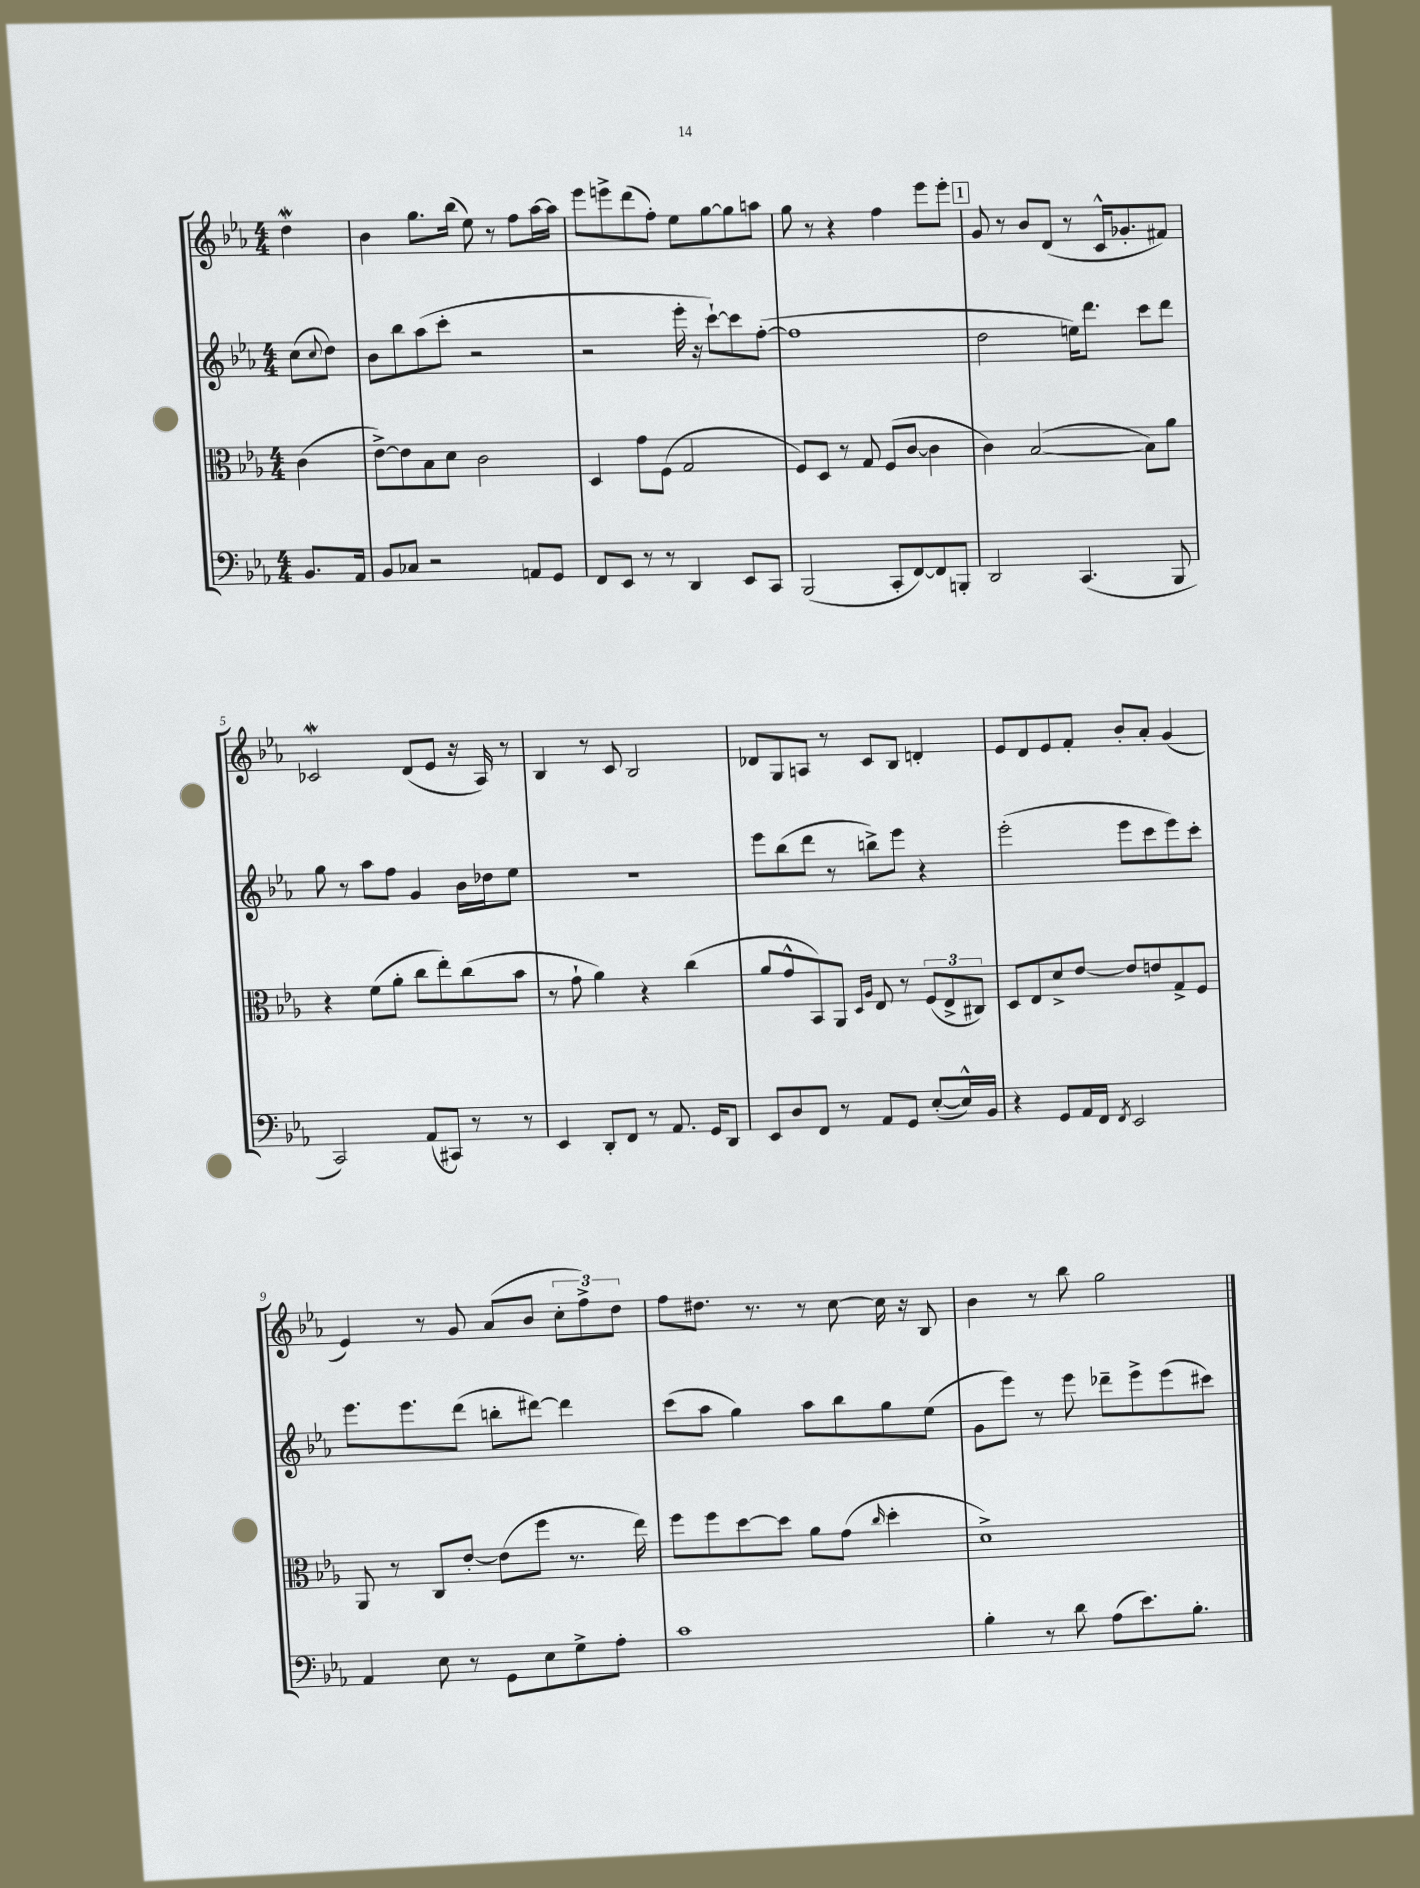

**kern	**kern	**kern	**kern
*staff4	*staff3	*staff2	*staff1
*clefF4	*clefC3	*clefG2	*clefG2
*k[b-e-a-]	*k[b-e-a-]	*k[b-e-a-]	*k[b-e-a-]
*M4/4	*M4/4	*M4/4	*M4/4
8.BB-	(4c	(8cc	4dd
.	.	8qqcc	.
.	.	8dd)	.
16AA-	.	.	.
=	=	=	=
8BB-	[8e-^)	8b-	4b-
8C-	8e-]	8bb-	.
2r	8B-	(8aa-	8.gg
.	8d	8ccc'	.
.	.	.	(16bb-
.	2c	2r	8ee-)
.	.	.	8r
8AA	.	.	8ff
8GG	.	.	[16aa-
.	.	.	16aa-]
=	=	=	=
8FF	4D	2r	8eee-
8EE-	.	.	8eee^
8r	8g	.	(8ddd
8r	(8F	.	8ff')
4DD	2G	16eee-'	8ee-
.	.	16r	.
.	.	[8ccc`)	[8gg
8EE-	.	8ccc]	8gg]
8CC	.	([8ff'	8aa
=	=	=	=
(2BBB-	8F)	1ff]	8gg
.	8D	.	8r
.	8r	.	4r
.	8G	.	.
8CC'	(8F	.	4ff
[8FF)	[8c	.	.
8FF]	4c]	.	8eee-
8BBB'	.	.	8eee-'
=	=	=	=
2DD	4c)	2dd	8g
.	.	.	8r
.	([2B-	.	8b-
.	.	.	(8d
(4.CC	.	16ee)	8r
.	.	8.ddd	.
.	.	.	16c^^
.	.	.	8.g-'
.	8B-])	8ccc	.
8BBB-	8a-	8ddd	8f#)
=	=	=	=
2CC)	4r	8gg	2c-
.	.	8r	.
.	(8f	8aa-	.
.	8a-'	8ff	.
(8AA-	8cc	4g	(8d
8CC#)	8ee-')	.	8e-
8r	(8cc	16b-	16r
.	.	16dd-	16A-)
8r	8b-	8ee-	8r
=	=	=	=
4EE-	8r	1r	4B-
.	8g`	.	.
8DD'	4a-)	.	8r
8FF	.	.	8c
8r	4r	.	2B-
8.AA-	.	.	.
.	(4cc	.	.
16GG	.	.	.
8DD	.	.	.
=	=	=	=
8EE-	8a-	8eee-	8d-
8D	8g^^	(8bb-	8G
8FF	8BB-)	8ddd	8A
8r	8AA-	8r	8r
.	16qqD	.	.
.	16qqA-	.	.
8AA-	8E-	8bb^)	8c
8GG	8r	8eee-	8B-
([8E-'	(12F	4r	4d'
.	12E-^	.	.
16E-^^])	.	.	.
.	12C#)	.	.
16BB-	.	.	.
=	=	=	=
4r	8D	(2eee-'	8e-
.	8E-	.	8d
8GG	8d^	.	8e-
16AA-	[8e-	.	8f'
16FF	.	.	.
8qFF	.	.	.
2EE-	8e-]	8eee-	8b-'
.	8e	8ccc	8a-'
.	8G^	8eee-)	(4g
.	8F	8ccc'	.
=	=	=	=
4AA-	8AA-	8.eee-	4e-)
.	8r	.	.
.	.	8.eee-	.
8E-	8C	.	8r
8r	[8e-'	(8ddd	8g
8GG	(8e-]	8bb'	(8a-
8E-	8ff	[8ddd#)	8b-
8G^	8.r	4ddd#]	12cc'
.	.	.	12ff^)
8A-'	.	.	.
.	.	.	12dd
.	16ee-)	.	.
=	=	=	=
1c	8ff	(8ccc	8ff
.	8ff	8aa-	8.dd#
.	[8dd	4gg)	.
.	.	.	8.r
.	8dd]	.	.
.	8a-	8aa-	8r
.	(8g	8bb-	[8cc
.	16qqcc	.	.
.	4dd'	8gg	16cc]
.	.	.	16r
.	.	(8ee-	8B-
=	=	=	=
4B-'	1d^)	8g	4b-
.	.	8eee-)	.
8r	.	8r	8r
8d	.	8eee-	8bb-
(8A-	.	8ddd-~	2gg
8.e-)	.	8eee-^	.
.	.	(8eee-	.
8.B-'	.	.	.
.	.	8ccc#)	.
==	==	==	==
*-	*-	*-	*-
